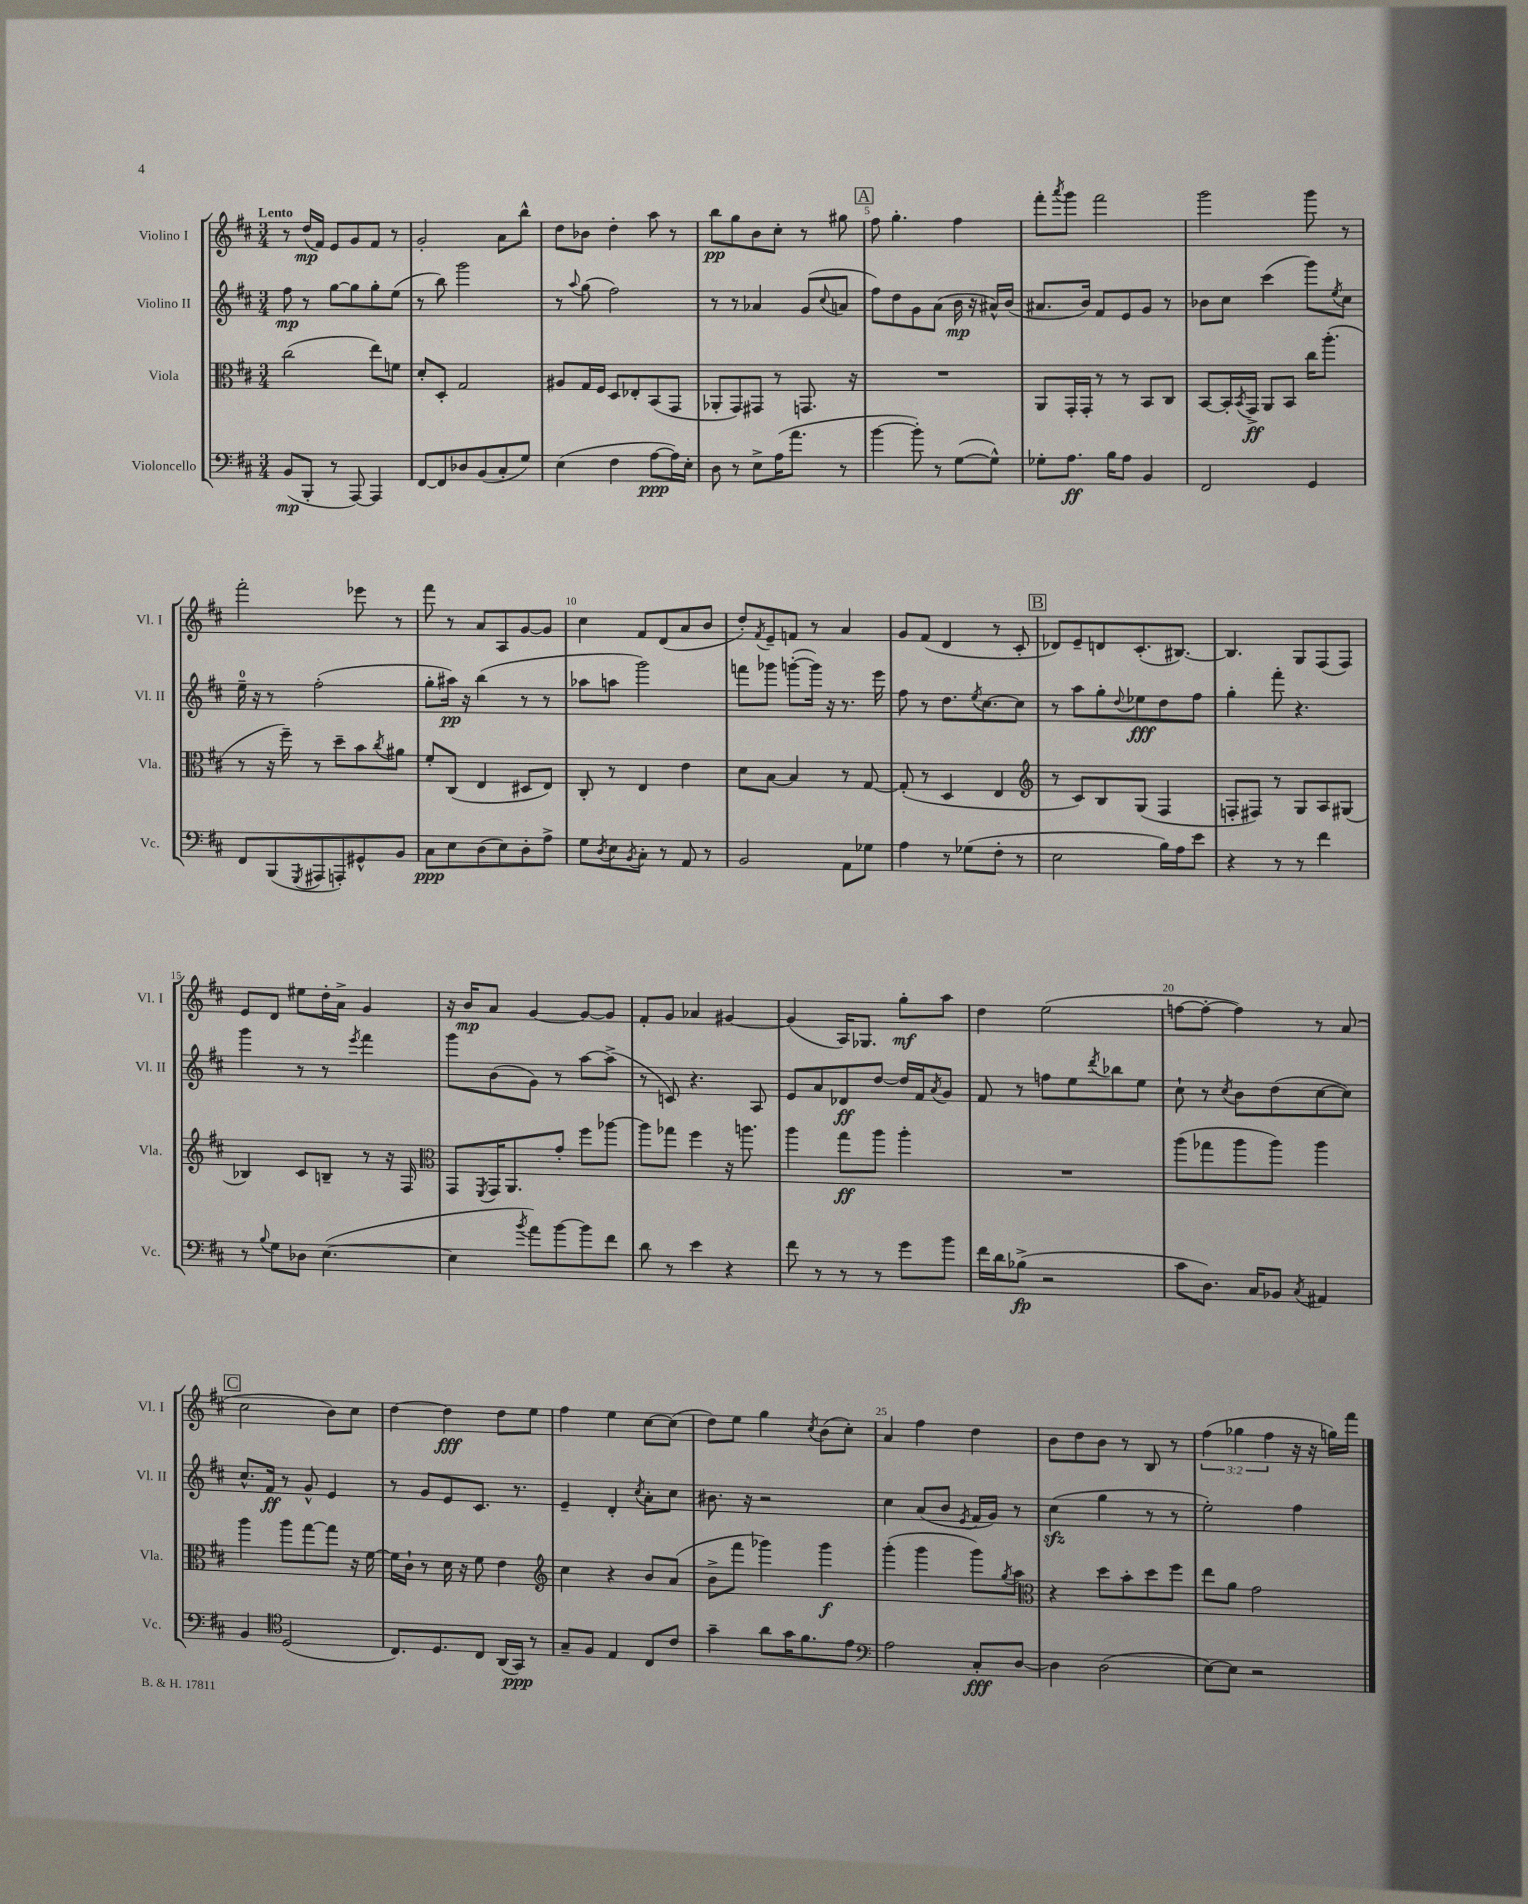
<<
\new StaffGroup <<
\new Staff = "s0" \with { instrumentName = "Violino I" shortInstrumentName = "Vl. I" } {
    \clef treble \key d \major \numericTimeSignature \time 3/4 \override Staff.TupletNumber.text = #tuplet-number::calc-fraction-text \tempo "Lento"
    r8 d''16\mp( fis'16) e'8 g'8 fis'8 r8 |
    g'2-. a'8 b''8-^ |
    d''8 bes'8 d''4-. a''8 r8 |
    b''8\pp g''8 b'8 cis''8-. r8 gis''8 |
    \mark \markup { \box "A" } fis''8 g''4.-. fis''4 |
    fis'''8-. \acciaccatura { a'''8 } g'''8 fis'''2 |
    g'''2 g'''8 r8 |
    fis'''2-. ees'''8 r8 |
    fis'''8 r8 a'8 a8 g'8~ g'8 |
    cis''4 fis'8 d'8( a'8 b'8 |
    d''8-.) \acciaccatura { fis'8 } e'8-- f'8 r8 a'4 |
    g'8 fis'8( d'4 r8 cis'8-. |
    \mark \markup { \box "B" } des'8) e'8-- d'8 cis'8.-.( bis8.~) |
    bis4. g8 fis8( fis8) |
    e'8 d'8 eis''8 d''16-. a'16-> g'4 |
    r16 b'16\mp a'8 g'4~ g'8~ g'8 |
    fis'8-. g'8 aes'4 gis'4~ |
    gis'4( a16) ges8. g''8-.\mf a''8 |
    d''4 e''2( |
    f''8~ f''8~-. f''4) r8 a'8( |
    \mark \markup { \box "C" } cis''2 b'8) cis''8 |
    d''4~ d''4\fff d''8 e''8 |
    fis''4 e''4 cis''8~ cis''8( |
    d''8) e''8 g''4 \acciaccatura { cis''8 } b'8( cis''8-.) |
    a'4 fis''4 d''4 |
    b'8 d''8 b'8 r8 b8 r8 |
    \tuplet 3/2 { fis''4( ges''4 fis''4 } r16 r16 g''16) fis'''16 \bar "|." |
}
\new Staff = "s1" \with { instrumentName = "Violino II" shortInstrumentName = "Vl. II" } {
    \clef treble \key d \major \numericTimeSignature \time 3/4
    fis''8\mp r8 g''8~ g''8 g''8-. e''8( |
    r8 b''8) g'''2 |
    r8 \appoggiatura { a''8 } g''8( fis''2) |
    r8 r8 aes'4 g'8( \appoggiatura { cis''8 } a'8 |
    \mark \markup { \box "A" } fis''8) d''8 g'8 a'8( b'16\mp r16 ais'16-^) b'16( |
    ais'8. b'16) fis'8 e'8 g'8 r8 |
    bes'8 cis''8 cis'''4( g'''8) \acciaccatura { e''8 } cis''8 |
    e''16-0-- r16 r8 fis''2-.( |
    g''8-. ais''16\pp) r16 b''4( r8 r8 |
    aes''8 a''8 g'''2) |
    f'''8 ges'''8 g'''8~-.( g'''16) r16 r8. e'''16 |
    fis''8 r8 d''8. \acciaccatura { e''8 } cis''8.~ cis''8 |
    \mark \markup { \box "B" } r8 a''8 g''8-. \appoggiatura { d''8 } ees''8\fff d''8 fis''8 |
    g''4-. fis'''8-. r4. |
    g'''4 r8 r8 \acciaccatura { e'''8 } fis'''4 |
    g'''8 b'8( g'8) r8 a''8~ a''8->( |
    r8 c'8) r4. a8 |
    e'8 a'8 des'8\ff d''8~ d''16 fis'16 \acciaccatura { a'8 } g'8 |
    fis'8 r8 f''8 e''8 \acciaccatura { d'''8 } bes''8 e''8 |
    cis''8-! r8 \acciaccatura { cis''8 } b'8 d''8( cis''8~ cis''8) |
    \mark \markup { \box "C" } cis''8.-^ fis'16\ff r8 g'8-^ e'4 |
    r8 g'8 e'8 cis'8. r8. |
    e'4-- d'4-. \acciaccatura { cis''8 } a'8-. cis''8 |
    bis'8. r16 r2 |
    cis''4 a'8( b'8 \acciaccatura { e'8 } fis'16 g'16) r8 |
    cis''4\sfz( g''4 r8 r8 |
    e''2-.) fis''4 \bar "|." |
}
\new Staff = "s2" \with { instrumentName = "Viola" shortInstrumentName = "Vla." } {
    \clef alto \key d \major \numericTimeSignature \time 3/4
    cis''2( e''8) f'8 |
    d'8-. d8-. g2 |
    ais8 g16 fis16 d8 ees8-. b,8( g,8 |
    aes,8-. g,8) gis,8 r8 g,8. r16 |
    \mark \markup { \box "A" } R2. |
    a,8 g,16-. g,16-. r8 r8 b,8 cis8 |
    b,8~ b,16-. \acciaccatura { b,8 } g,16->\ff a,8 b,8 cis''16 a''8.-.( |
    r8 r16 fis''16--) r8 d''8-- b'8 \acciaccatura { cis''8 } ais'8 |
    fis'8-. cis8( e4 dis8 e8) |
    cis8-. r8 e4 e'4 |
    d'8 b8~ b4 r8 g8~ |
    g8-.( r8 d4 e4 |
    \mark \markup { \box "B" } \clef treble r8 cis'8) b8 g8( fis4 |
    f8-. fis8) r8 g8 a8 gis8( |
    bes4) cis'8 b8-- r8 r16 fis16 |
    \clef alto g,8 \acciaccatura { fis,8 } g,16 a,8. g'8-. fis''8 aes''8~ |
    aes''8 ges''8 fis''4 r16 a''8. |
    a''4 g''8\ff a''8 a''4-. |
    R2. |
    a''8( ges''8 a''8 a''8) a''4 |
    \mark \markup { \box "C" } a''4 a''8 g''8~ g''8 r16 fis'16~ |
    fis'16 cis'16-! r8 d'16 r16 fis'8 e'4 |
    \clef treble cis''4 r4 b'8 a'8( |
    b'8-> fis'''8 ges'''4) ges'''4\f |
    g'''4-.( g'''4 g'''8) \acciaccatura { g''8 } a''8 |
    \clef alto r4 d''8 b'8-. d''8 fis''8 |
    e''8 a'8 g'2 \bar "|." |
}
\new Staff = "s3" \with { instrumentName = "Violoncello" shortInstrumentName = "Vc." } {
    \clef bass \key d \major \numericTimeSignature \time 3/4
    b,8\mp( b,,8-. r8 a,,8~) a,,4 |
    fis,8~ fis,8 des8 b,8( cis8-. g8) |
    e4( fis4 a8~\ppp a16) e16-. |
    d8 r8 e8-> a16( a'8. r8 |
    \mark \markup { \box "A" } b'4~ b'8-.) r8 g8~( g8-^) |
    ges8-. a8.\ff b16 a8 b,4 |
    fis,2 g,4 |
    fis,8 b,,8( \acciaccatura { g,,8 } ais,,8 a,,8-.) gis,8-^ b,8 |
    cis8\ppp e8 d8( e8) d8-. a8-> |
    g8 \acciaccatura { d8 } e8 \acciaccatura { b,8 } cis8-. r8 a,8 r8 |
    b,2 a,8 ges8 |
    a4 r8 ges8( fis8-. r8 |
    \mark \markup { \box "B" } e2 b16) a16 e'8 |
    r4 r8 r8 fis'4 |
    r8 \appoggiatura { b8 } g8 des8 e4.~( |
    e4 \acciaccatura { b'8 } a'8) b'8~ b'8 fis'8 |
    d'8 r8 e'4 r4 |
    fis'8 r8 r8 r8 g'8 b'8 |
    fis'16 d'16 bes8->\fp( r2 |
    cis'8 d8.) cis16 bes,8 \acciaccatura { cis8 } ais,4 |
    \mark \markup { \box "C" } b,4 \clef tenor d2( |
    cis8.) d8. cis8 a,16( g,16\ppp) r8 |
    g8-- fis8 e4 cis8 cis'8 |
    g'4-- a'8 g'16 fis'8. e'8 |
    \clef bass a2 cis8-.\fff d8~ |
    d4 d2( |
    e8~) e8 r2 \bar "|." |
}
>>
>>
\layout { \context { \Score \override BarNumber.break-visibility = ##(#f #t #t) barNumberVisibility = #(every-nth-bar-number-visible 5) } }
